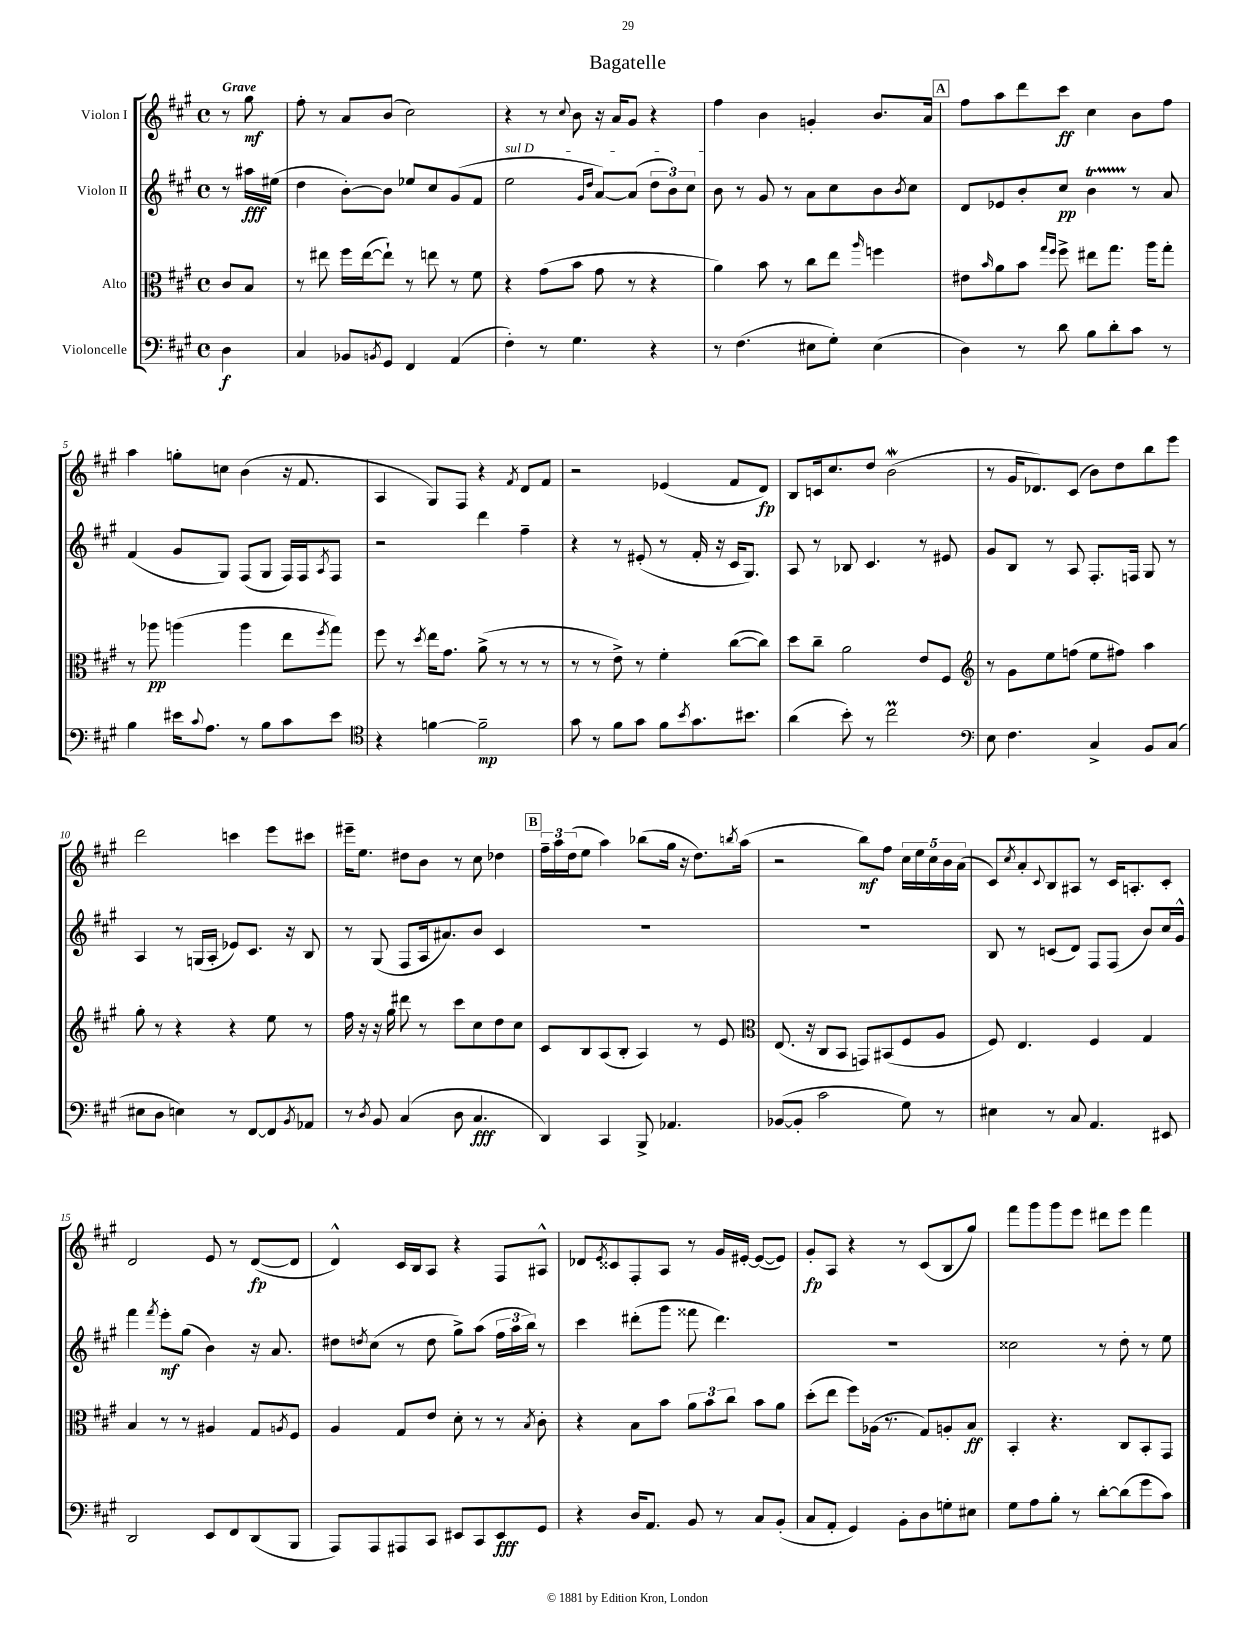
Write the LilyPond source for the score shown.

\header { title = "Bagatelle" }
<<
\new StaffGroup <<
\new Staff = "s0" \with { instrumentName = "Violon I" } {
    \clef treble \key a \major \defaultTimeSignature \time 4/4 \partial 4 \tempo "Grave"
    r8 gis''8\mf |
    fis''8-. r8 a'8 b'8( cis''2) |
    r4 r8 \appoggiatura { cis''8 } b'8 r16 a'16 gis'8 r4 |
    fis''4 b'4 g'4-. b'8. a'16 |
    \mark \markup { \box "A" } fis''8 a''8 d'''8 cis'''8\ff cis''4 b'8 fis''8 |
    a''4 g''8-. c''8 b'4( r16 fis'8. |
    a4 gis8) fis8 r4 \acciaccatura { fis'8 } d'8 fis'8 |
    r2 ees'4( fis'8 d'8\fp) |
    b8 c'16 cis''8. d''8 b'2\mordent( |
    r8 gis'16 des'8.) cis'8( b'8) d''8 b''8 e'''8 |
    d'''2 c'''4 e'''8 cis'''8 |
    eis'''16-- e''8. dis''8 b'8 r8 cis''8 des''4 |
    \mark \markup { \box "B" } \tuplet 3/2 { fis''16-- a''16 d''16( } e''8 a''4) bes''8( gis''16 r16 d''8.) \acciaccatura { b''8 } a''16( |
    r2 b''8\mf) fis''8 \tuplet 5/4 { cis''16 e''16 cis''16 b'16 a'16( } |
    cis'8) \acciaccatura { cis''8 } a'8-. \appoggiatura { cis'8 } b8 ais8 r8 cis'16 a8.-. cis'8-. |
    d'2 e'8 r8 d'8~\fp( d'8 |
    d'4-^) cis'16 b16 a8 r4 fis8 ais8-^ |
    des'8 \acciaccatura { e'8 } cisis'8 fis8-. a8 r8 gis'16 eis'16~-. eis'8~( eis'8) |
    gis'8-.\fp a8 r4 r8 cis'8( b8 gis''8) |
    fis'''8 gis'''8 gis'''8 e'''8 dis'''8 e'''8 fis'''4 \bar "|." |
}
\new Staff = "s1" \with { instrumentName = "Violon II" } {
    \clef treble \key a \major \defaultTimeSignature \time 4/4 \partial 4
    r8 ais''16\fff eis''16( |
    d''4 b'8~-.) b'8 ees''8 cis''8 gis'8( fis'8 |
    \once \override TextSpanner.bound-details.left.text = \markup { \italic "sul D" } e''2\startTextSpan \grace { gis'16 d''16 } a'8~) a'8( \tuplet 3/2 { d''8 b'8) cis''8 } |
    b'8\stopTextSpan r8 gis'8 r8 a'8 cis''8 b'8 \acciaccatura { b'8 } cis''8 |
    \mark \markup { \box "A" } d'8 ees'8 b'8-. cis''8\pp b'4\startTrillSpan r8\stopTrillSpan a'8 |
    fis'4( gis'8 gis8) fis8( gis8 fis16) fis16 \acciaccatura { a8 } fis8 |
    r2 d'''4 fis''4-- |
    r4 r8 eis'8-.( r8 fis'16-. r16 cis'16 gis8.) |
    a8 r8 bes8 cis'4. r8 eis'8 |
    gis'8 b8 r8 a8 fis8.-. f16 gis8 r8 |
    a4 r8 g16( a16-. ees'8) cis'8. r16 b8 |
    r8 gis8( fis8 a16 ais'8.) b'8 cis'4 |
    \mark \markup { \box "B" } R1 |
    R1 |
    b8 r8 c'8( d'8) fis8 fis8( b'8) cis''16 gis'16-^ |
    fis'''4 \acciaccatura { fis'''8 } e'''8-.\mf gis''8( b'4) r16 a'8. |
    dis''8 \acciaccatura { d''8 } cis''8( r8 d''8 gis''8->) a''8( \tuplet 3/2 { fis''16 a''16 b''16) } r8 |
    cis'''4 dis'''8-.( gis'''8 fisis'''8 dis'''4.) |
    R1 |
    cisis''2 r8 d''8-. r8 e''8 \bar "|." |
}
\new Staff = "s2" \with { instrumentName = "Alto" } {
    \clef alto \key a \major \defaultTimeSignature \time 4/4 \partial 4
    cis'8 b8 |
    r8 eis''8 fis''16 eis''16~( eis''8-!) r8 e''8 r8 fis'8 |
    r4 gis'8( b'8 gis'8 r8 r4 |
    a'4) b'8 r8 cis''8 e''8 \grace { a''16 } f''4 |
    \mark \markup { \box "A" } eis'8 \grace { b'16 } a'8 b'8 \grace { gis''16 fis''16 } fis''8-> eis''8 gis''8. a''16 gis''8-. |
    r8 aes''8\pp a''4( a''4 e''8 \acciaccatura { fis''8 } gis''8) |
    fis''8 r8 \acciaccatura { d''8 } e''16 gis'8. a'8->( r8 r8 r8 |
    r8 r8 e'8->) r8 fis'4-. cis''8~( cis''8) |
    d''8 cis''8-- a'2 e'8 fis8 |
    \clef treble r8 gis'8 e''8 f''8( e''8 fis''8) a''4 |
    gis''8-. r8 r4 r4 e''8 r8 |
    fis''16 r16 r16 gis''16 dis'''8 r8 cis'''8 cis''8 d''8 cis''8 |
    \mark \markup { \box "B" } cis'8 b8 a8( b8-. a4) r8 e'8 |
    \clef alto e8.( r16 cis8 b,8 g,8) bis,8( fis8 a8 |
    fis8) e4. fis4 gis4 |
    b4 r8 r8 ais4 gis8 \acciaccatura { a8 } fis8 |
    a4 gis8 e'8 d'8-. r8 r8 \acciaccatura { b8 } cis'8-. |
    r4 b8 b'8 \tuplet 3/2 { a'8 b'8 cis''8 } b'8 a'8 |
    d''8-.( e''8 fis''8) aes16( r8. gis8) a8-. b8\ff |
    b,4-. r4. cis8 b,8-. gis,8 \bar "|." |
}
\new Staff = "s3" \with { instrumentName = "Violoncelle" } {
    \clef bass \key a \major \defaultTimeSignature \time 4/4 \partial 4
    d4\f |
    cis4 bes,8 \acciaccatura { b,8 } gis,8 fis,4 a,4( |
    fis4-.) r8 gis4. r4 |
    r8 fis4.( eis8 gis8-.) eis4( |
    \mark \markup { \box "A" } d4) r8 d'8 b8 d'8-. cis'8 r8 |
    b4 eis'16 \appoggiatura { cis'8 } a8. r8 b8 cis'8 eis'8 |
    \clef tenor r4 f'4~ f'2--\mp |
    gis'8 r8 fis'8 gis'8 fis'8 \acciaccatura { b'8 } gis'8. bis'8. |
    a'4( b'8-.) r8 cis''2\prall |
    \clef bass e8 fis4. cis4-> b,8 cis8( |
    eis8 d8 e4) r8 fis,8~ fis,8 \acciaccatura { b,8 } aes,8 |
    r8 \acciaccatura { d8 } b,8 cis4( d8 cis4.\fff |
    \mark \markup { \box "B" } d,4) cis,4 b,,8-> aes,4. |
    bes,8~( bes,8-. cis'2 gis8) r8 |
    eis4 r8 cis8 a,4. eis,8 |
    d,2 e,8 fis,8 d,8( b,,8 |
    a,,8) a,,8 ais,,8 cis,8 eis,8 cis,8 eis,8\fff gis,8 |
    r4 d16 a,8. b,8 r8 cis8 b,8-.( |
    cis8 a,8-. gis,4) b,8-. d8 g8-. eis8 |
    gis8 a8 b8-. r8 d'8~-. d'8( gis'8 cis'8) \bar "|." |
}
>>
>>
